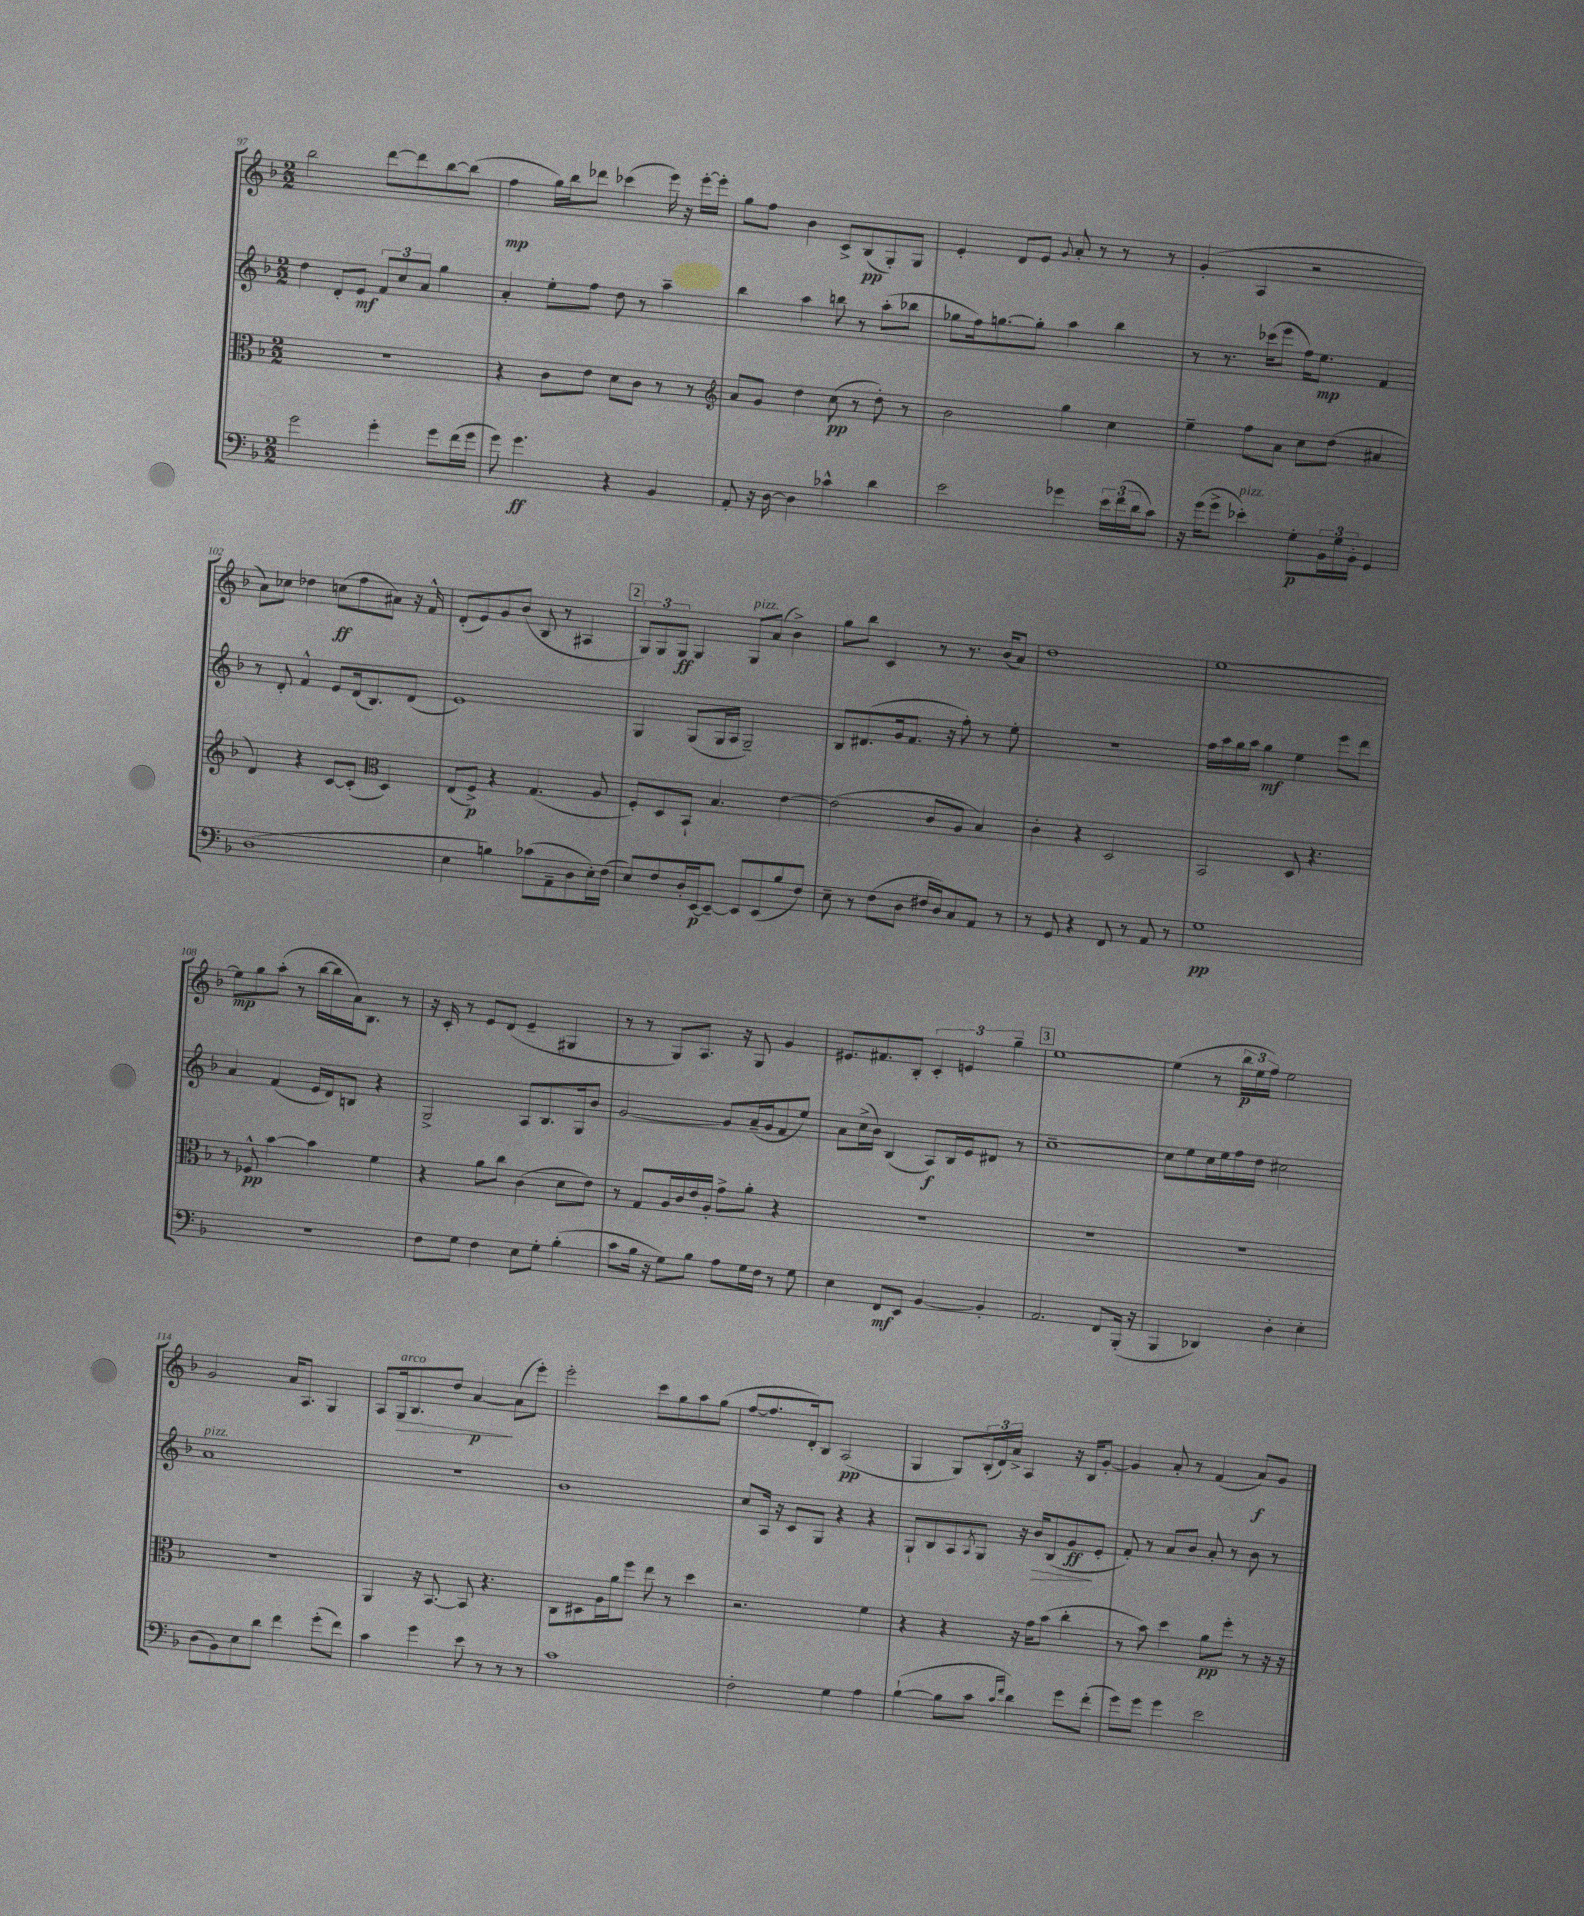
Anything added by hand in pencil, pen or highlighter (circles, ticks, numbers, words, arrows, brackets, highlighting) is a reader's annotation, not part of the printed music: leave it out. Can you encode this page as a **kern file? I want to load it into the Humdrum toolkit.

**kern	**dynam	**kern	**dynam	**kern	**dynam	**kern	**dynam
*part4	*part4	*part3	*part3	*part2	*part2	*part1	*part1
*staff4	*staff4	*staff3	*staff3	*staff2	*staff2	*staff1	*staff1
*clefF4	*	*clefC3	*	*clefG2	*	*clefG2	*
*k[b-]	*	*k[b-]	*	*k[b-]	*	*k[b-]	*
*M2/2	*	*M2/2	*	*M2/2	*	*M2/2	*
=97	=97	=97	=97	=97	=97	=97	=97
2g\	.	1r	.	4dd\	.	2bb-\	.
.	.	.	.	8d'/L	.	.	.
.	.	.	.	8e/J	mf	.	.
4g'\	.	.	.	12f/L	.	[8ddd\L	.
.	.	.	.	12cc/	.	.	.
.	.	.	.	.	.	8ddd\]	.
.	.	.	.	12a/J	.	.	.
8g\L	.	.	.	4gg\	.	[8bb-\	.
(16f\L	.	.	.	.	.	(8bb-\J]	.
16g\JJ	.	.	.	.	.	.	.
=98	=98	=98	=98	=98	=98	=98	=98
8g\)	.	4r	.	4a'/	.	4ff\	mp
4.g\	ff	.	.	.	.	.	.
.	.	8c\L	.	8ee'\L	.	16gg\LL)	.
.	.	.	.	.	.	16bb-\J	.
.	.	8e\J	.	8ff\J	.	8ddd-X\J	.
4r	.	8d\L	.	8dd\	.	(4ccc-X\	.
.	.	8c\J	.	8r	.	.	.
4BB-/	.	8r	.	4aa~\	.	16eee\)	.
.	.	.	.	.	.	16r	.
.	.	8r	.	.	.	[16eee'\LL	.
.	.	.	.	.	.	16eee'\JJ]	.
=99	=99	=99	=99	=99	=99	=99	=99
*	*	*clefG2	*	*	*	*	*
8AA'/	.	8a/L	.	4bb-\	.	8gg\L	.
16r	.	8g/J	.	.	.	8ff\J	.
[16D\	.	.	.	.	.	.	.
4D\]	.	4dd\	.	4aa\	.	4b-\	.
4c-X^^\	.	(8cc\	pp	8bbn\	.	8c^/L	.
.	.	8r	.	8r	.	(8B-/	pp
4d\	.	8dd'\)	.	(8aa'\L	.	8G'/)	.
.	.	8r	.	8bb-X\J	.	8G/J	.
=100	=100	=100	=100	=100	=100	=100	=100
2e\	.	2b-\	.	8gg-X\L	.	4e'/	.
.	.	.	.	16ff\k)	.	.	.
.	.	.	.	[8.ggn\	.	.	.
.	.	.	.	.	.	8d/L	.
.	.	.	.	8gg'\J]	.	8e/J	.
.	.	.	.	.	.	8qqg/	.
4g-X\	.	4gg\	.	4aa\	.	8a'/	.
.	.	.	.	.	.	8r	.
24e\LL	.	4cc\	.	4bb-\	.	8r	.
(24f\	.	.	.	.	.	.	.
24d\J	.	.	.	.	.	.	.
8c\J)	.	.	.	.	.	8r	.
=101	=101	=101	=101	=101	=101	=101	=101
16r	.	4ee~\	.	8r	.	(4g'/	.
(16g\KL	.	.	.	.	.	.	.
8g^\J	.	.	.	8.r	.	.	.
!LO:TX:a:i:t=pizz.	!	!	!	!	!	!	!
4e-X'\)	.	8ff\L	.	.	.	4A/	.
.	.	.	.	(16ccc-X\KL	.	.	.
.	.	8a\J	.	8eee\J	.	.	.
8G'\L	p	8cc\L	.	16ff\KL)	.	2r	.
.	.	.	.	8.ee\J	mp	.	.
24BB-\L	.	(8dd\J	.	.	.	.	.
24G\	.	.	.	.	.	.	.
24BB-'\JJ	.	.	.	.	.	.	.
4GG/	.	4a#X/	.	4f/	.	.	.
!!LO:LB:g=z
=102	=102	=102	=102	=102	=102	=102	=102
(1D	.	4d/)	.	8r	.	8a\L)	.
.	.	.	.	8d'/	.	8cc-X\J	.
.	.	4r	.	4f^^/	.	4dd-X\	.
.	.	[8c/L	.	8e/L	.	(8ccn\L	ff
.	.	(8c'/J]	.	(16d/k	.	8ff\	.
.	.	.	.	8.B-/)	.	.	.
*	*	*clefC3	*	*	*	*	*
.	.	4D/)	.	.	.	8a#X\J)	.
.	.	.	.	(8d/J	.	16r	.
.	.	.	.	.	.	16f^^/	.
=103	=103	=103	=103	=103	=103	=103	=103
4E\	.	(8E/L	.	1e)	.	(8d'/L	.
.	.	8F^/J)	p	.	.	8e/)	.
4Bn\)	.	4r	.	.	.	8g/	.
.	.	.	.	.	.	(8b-/J	.
(8c-X\L	.	(4.G/	.	.	.	8B-/	.
8AA~\	.	.	.	.	.	8r	.
8D\	.	.	.	.	.	4A#X/	.
16E'\L)	.	8A/	.	.	.	.	.
(16F\JJ	.	.	.	.	.	.	.
!!LO:REH:place=s1:t=2
=104	=104	=104	=104	=104	=104	=104	=104
8E/L)	.	8F'/L)	.	4G/	.	12G/L)	.
.	.	.	.	.	.	12G/	.
8F/	.	8D/	.	.	.	.	.
.	.	.	.	.	.	12G/J	ff
16D'/L	.	8BB-`/J	.	(8G/L	.	4G/	.
[16EE/J	p	.	.	.	.	.	.
8EE~/J_	.	4.B-/	.	16G/L	.	.	.
.	.	.	.	16A/JJ	.	.	.
!	!	!	!	!	!	!LO:TX:a:i:t=pizz.	!
8EE/L]	.	.	.	2G~/)	.	8G/L	.
(8EE/	.	.	.	.	.	(8a/J	.
8B-/	.	[4e\	.	.	.	4b-^\)	.
8F/J)	.	.	.	.	.	.	.
=105	=105	=105	=105	=105	=105	=105	=105
8E~\	.	(2e\]	.	8B-/L	.	8gg\L	.
8r	.	.	.	(8.d#X/	.	8bb-\J	.
(8F\L	.	.	.	.	.	4c/	.
.	.	.	.	16g/k	.	.	.
8D\J	.	.	.	8.f/J	.	.	.
16F#X/LL	.	8c/L	.	.	.	8r	.
16D/J)	.	.	.	16r	.	.	.
8C/	.	8A/J	.	8ff'\)	.	8.r	.
8AA/J	.	4B-/)	.	8r	.	.	.
.	.	.	.	.	.	(16b-/KL	.
8r	.	.	.	8ee'\	.	8a/J)	.
=106	=106	=106	=106	=106	=106	=106	=106
8r	.	4c'\	.	1r	.	1dd	.
8GG/	.	.	.	.	.	.	.
4r	.	4r	.	.	.	.	.
8FF/	.	2D/	.	.	.	.	.
8r	.	.	.	.	.	.	.
8AA/	.	.	.	.	.	.	.
8r	.	.	.	.	.	.	.
=107	=107	=107	=107	=107	=107	=107	=107
1G	pp	2BB-/	.	16ff\LL	.	[1ee	.
.	.	.	.	16aa\	.	.	.
.	.	.	.	16gg\	.	.	.
.	.	.	.	16aa\JJ	.	.	.
.	.	.	.	4gg\	mf	.	.
.	.	8D/	.	4ee\	.	.	.
.	.	4.r	.	.	.	.	.
.	.	.	.	8eee\L	.	.	.
.	.	.	.	8ddd\J	.	.	.
!!LO:LB:g=z
=108	=108	=108	=108	=108	=108	=108	=108
1r	.	8r	.	4a/	.	8ee\L]	mp
.	.	8F-X^^/	pp	.	.	8gg\	.
.	.	[4b-\	.	(4f/	.	(8aa'\J	.
.	.	.	.	.	.	8r	.
.	.	4b-\]	.	16e/LL	.	[16bb-\LL	.
.	.	.	.	16d/J)	.	16bb-\]	.
.	.	.	.	8Bn/J	.	16a\J)	.
.	.	.	.	.	.	8.B-\J	.
.	.	4f\	.	4r	.	.	.
.	.	.	.	.	.	8r	.
=109	=109	=109	=109	=109	=109	=109	=109
8F\L	.	4r	.	2G^/	.	16r	.
.	.	.	.	.	.	16c'/	.
8G\J	.	.	.	.	.	8r	.
4F\	.	8a\L	.	.	.	8e/L	.
.	.	8cc\J	.	.	.	(8d/J	.
8E\L	.	(4c\	.	8A/L	.	4e~/	.
8G'\J	.	.	.	8.B-/	.	.	.
(4B-'\	.	8d\L	.	.	.	4G#X/	.
.	.	.	.	16G/k	.	.	.
.	.	8e\J)	.	8b-/J	.	.	.
=110	=110	=110	=110	=110	=110	=110	=110
8c\L	.	8r	.	[2g/	.	8r	.
16B-\Jk	.	8G/L	.	.	.	8r	.
16r	.	.	.	.	.	.	.
8G\L)	.	16A/L	.	.	.	8G/L)	.
.	.	16c/	.	.	.	.	.
8B-\J	.	16e/	.	.	.	8.A/J	.
.	.	16A'/JJ	.	.	.	.	.
8A\L	.	8g^\L	.	8g/L]	.	.	.
.	.	.	.	.	.	16r	.
16G\L	.	8a'\J	.	(16a~/L	.	8G/	.
16F\JJ	.	.	.	16g/J	.	.	.
8r	.	4r	.	8f/	.	4g/	.
8G\	.	.	.	8ee/J)	.	.	.
=111	=111	=111	=111	=111	=111	=111	=111
4E\	.	1r	.	8a\L	.	8.e#X/L	.
.	.	.	.	(16cc^\L	.	.	.
.	.	.	.	16b-\JJ)	.	8.f#X/	.
8FF/L	mf	.	.	(4B-/	.	.	.
8EE/J	.	.	.	.	.	8B-'/J	.
[4BB-/	.	.	.	8A/L)	f	6c'/	.
.	.	.	.	16B-/L	.	.	.
.	.	.	.	.	.	6en/	.
.	.	.	.	16e/J	.	.	.
4BB-'/]	.	.	.	8d#X/J	.	.	.
.	.	.	.	.	.	6gg~\	.
.	.	.	.	8r	.	.	.
!!LO:REH:place=s1:t=3
=112	=112	=112	=112	=112	=112	=112	=112
2.AA/	.	1r	.	[1cc~	.	[1ee	.
8FF/L	.	.	.	.	.	.	.
(16BBB-'/Jk	.	.	.	.	.	.	.
16r	.	.	.	.	.	.	.
=113	=113	=113	=113	=113	=113	=113	=113
4BBB-/	.	1r	.	8cc\L]	.	(4ee\]	.
.	.	.	.	8ee\	.	.	.
4DD-X/)	.	.	.	16cc\L	.	8r	.
.	.	.	.	16ee\	.	.	.
.	.	.	.	16ff\	.	24bb-\LL	p
.	.	.	.	.	.	24ee\	.
.	.	.	.	16dd\JJ	.	.	.
.	.	.	.	.	.	24ff\JJ)	.
4D'\	.	.	.	2cc#X\	.	2ee\	.
4E'\	.	.	.	.	.	.	.
!!LO:LB:g=z
=114	=114	=114	=114	=114	=114	=114	=114
!	!	!	!	!LO:TX:a:i:t=pizz.	!	!	!
(8D\L	.	1r	.	1a	.	2g/	.
8BB-\)	.	.	.	.	.	.	.
8E\	.	.	.	.	.	.	.
8d\J	.	.	.	.	.	.	.
4f\	.	.	.	.	.	16a/KL	.
.	.	.	.	.	.	8.A/J	.
(8g'\L	.	.	.	.	.	4G/	.
8f\J)	.	.	.	.	.	.	.
=115	=115	=115	=115	=115	=115	=115	=115
4c\	.	4AA/	.	1r	.	8A/L	.
!	!	!	!	!	!	!LO:TX:a:i:t=arco	!
!	!	!	!	!	!	!	!LO:HP:b
.	.	.	.	.	.	16G/k	>
.	.	.	.	.	.	8.B-/	.
4g\	.	16r	.	.	.	.	.
.	.	[8.BB-/	.	.	.	.	.
.	.	.	.	.	.	8dd/J	.
8e\	.	8BB-/]	.	.	.	[4a/	p
8r	.	4.r	.	.	.	.	.
8r	.	.	.	.	.	(8a\L]	]
8r	.	.	.	.	.	8eee'\J)	.
=116	=116	=116	=116	=116	=116	=116	=116
1c	.	8C\L	.	1b-	.	2eee'\	.
.	.	8D#X\	.	.	.	.	.
.	.	16A\L	.	.	.	.	.
.	.	16a\J	.	.	.	.	.
.	.	8ff\J	.	.	.	.	.
.	.	8ee\	.	.	.	8ccc\L	.
.	.	8r	.	.	.	8gg\	.
.	.	4dd\	.	.	.	8aa\	.
.	.	.	.	.	.	(8gg\J	.
=117	=117	=117	=117	=117	=117	=117	=117
2F'\	.	2.r	.	8cc/L	.	[8ff/L	.
.	.	.	.	16A/Jk	.	8.ff/]	.
.	.	.	.	16r	.	.	.
.	.	.	.	8c/L	.	.	.
.	.	.	.	.	.	16d'/k)	.
.	.	.	.	8G/J	.	8B-/J	.
4G\	.	.	.	4r	.	(2A/	pp
4A\	.	4f\	.	4r	.	.	.
=118	=118	=118	=118	=118	=118	=118	=118
([4B-`\	.	4r	.	8G`/L	.	4G/	.
.	.	.	.	8B-/	.	.	.
8B-\L]	.	4r	.	8A/	.	8G/L)	.
.	.	.	.	8qA/	.	.	.
8c\J	.	.	.	8G/J	.	(24B-'/L	.
.	.	.	.	.	.	24d/)	.
.	.	.	.	.	.	24a^/JJ	.
16qqc/LL	.	.	.	.	.	.	.
16qqf/JJ	.	.	.	.	.	.	.
4d\)	.	16r	.	16r	.	4A/	.
!	!	!	!	!	!LO:HP:b	!	!
.	.	16g\KL	.	16b-/KL	>	.	.
.	.	(8b-\J	.	(8B-/	.	.	.
8g\L	.	4cc'\	.	8g/	ff	16r	.
.	.	.	.	.	.	16B-/KL	.
(8f'\J	.	.	.	8e'/J	]	[8g'/J	.
=119	=119	=119	=119	=119	=119	=119	=119
8g\L)	.	8r	.	8f'/)	.	4g/]	.
8g\J	.	8b-\)	.	8r	.	.	.
4g\	.	4dd\	.	8a/L	.	8a'/	.
.	.	.	.	8b-/J	.	8r	.
2e\	.	8a\L	pp	8a'/	.	(4f/	.
.	.	8ff'\J	.	8r	.	.	.
.	.	8r	.	8b-\	.	8a/L)	f
.	.	16r	.	8r	.	8g/J	.
.	.	16r	.	.	.	.	.
==	==	==	==	==	==	==	==
*-	*-	*-	*-	*-	*-	*-	*-
